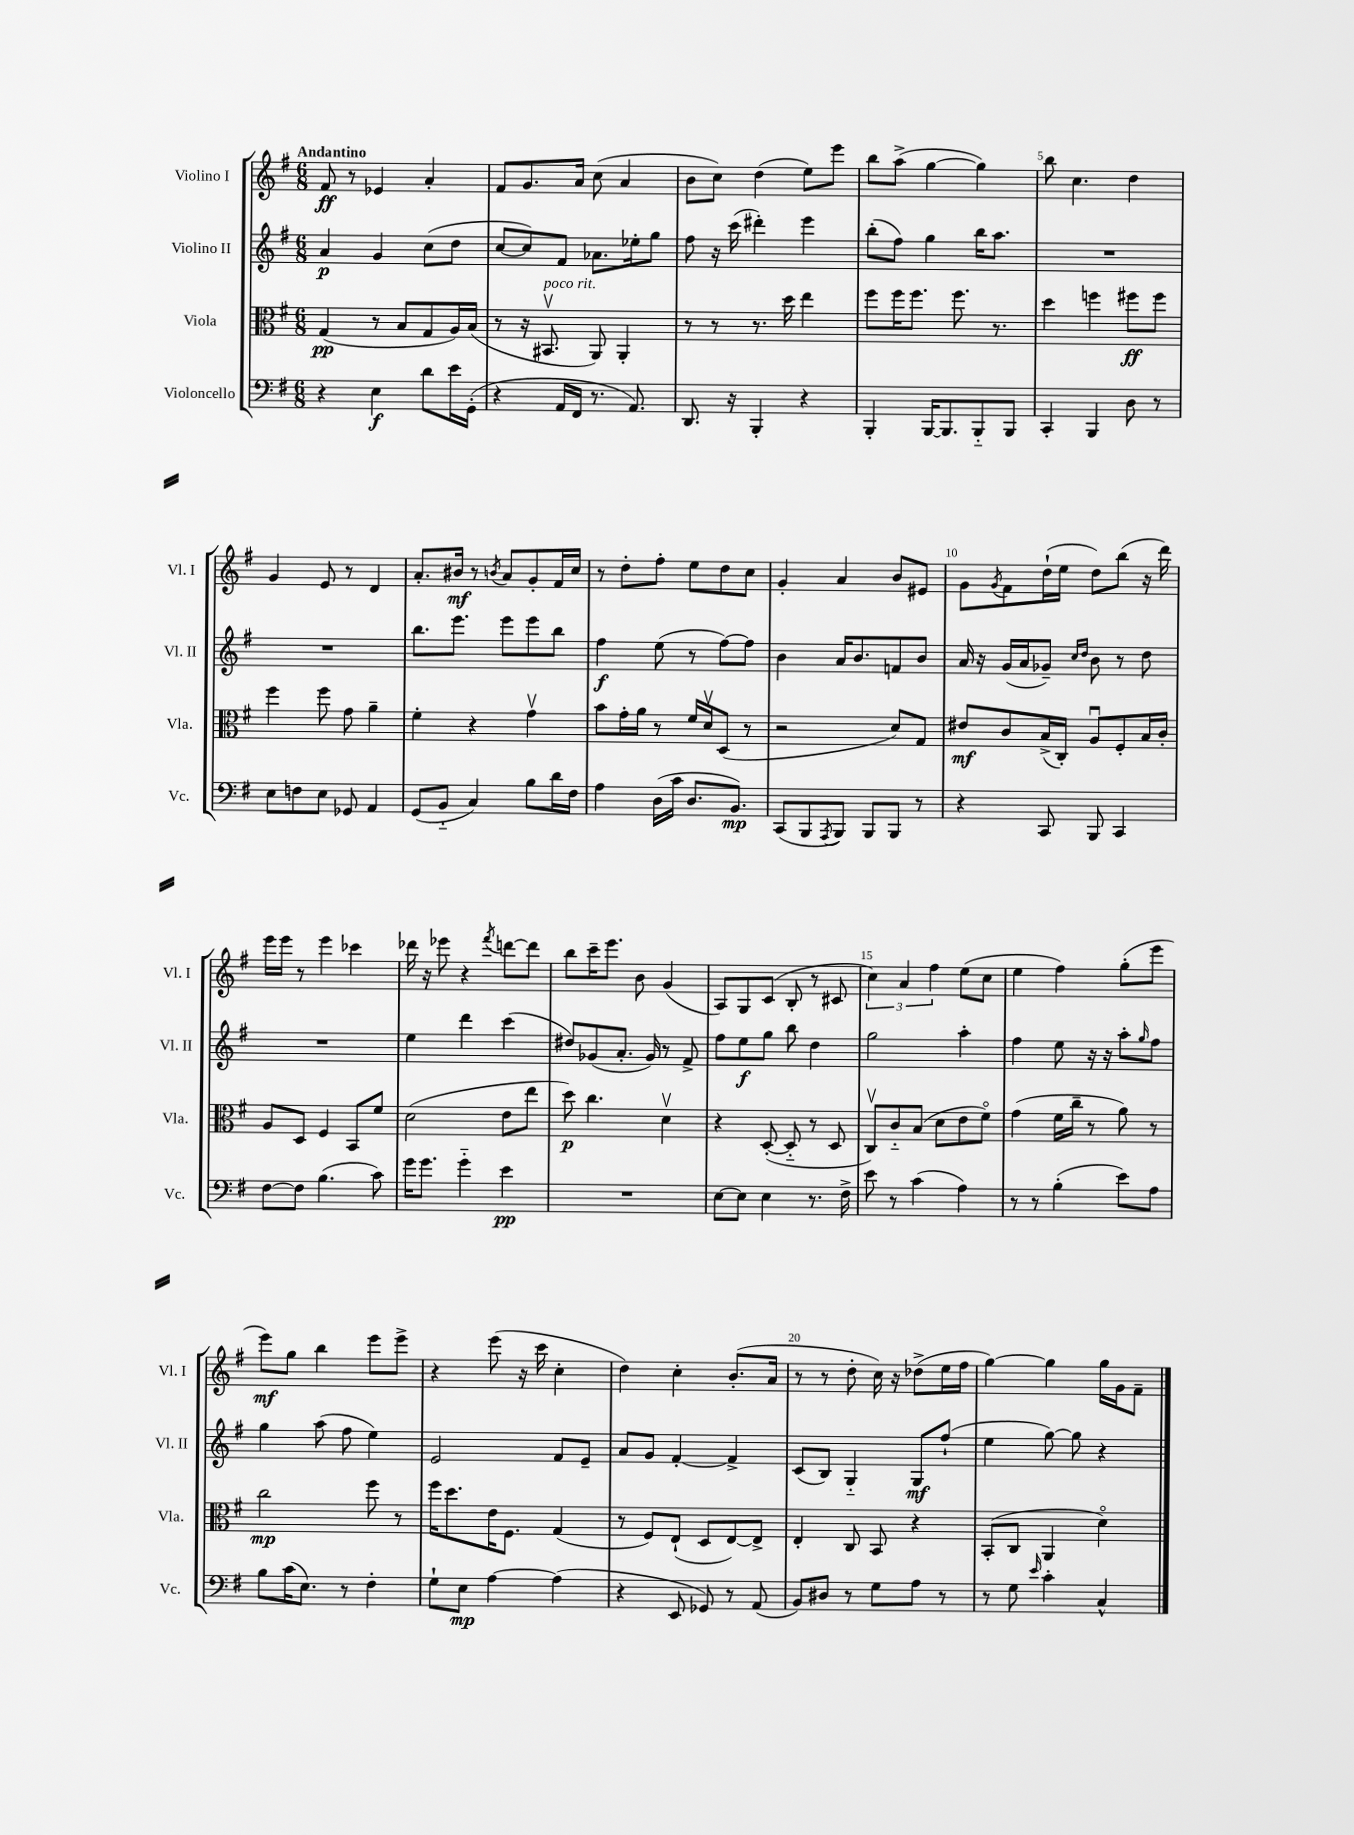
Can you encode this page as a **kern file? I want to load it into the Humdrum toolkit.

**kern	**kern	**kern	**kern
*staff4	*staff3	*staff2	*staff1
*clefF4	*clefC3	*clefG2	*clefG2
*k[f#]	*k[f#]	*k[f#]	*k[f#]
*M6/8	*M6/8	*M6/8	*M6/8
4r	(4G	4a	8f#
.	.	.	8r
4E	8r	4g	4e-
.	8B	.	.
8d	8G	(8cc	4a'
16e	16A)	8dd	.
(16GG'	(16B	.	.
=	=	=	=
4r	8r	[8cc	8f#
.	16r	8cc])	8.g
.	8.BB#v	.	.
16AA	.	8f#	.
16FF#	.	.	16a
8.r	8AA)	8.a-	(8cc
.	4AA'	.	4a
8.AA)	.	16ee-'	.
.	.	8gg	.
=	=	=	=
8.DD	8r	8ff#	8b
.	8r	16r	8cc)
16r	.	(16ccc	.
4BBB'	8.r	4ddd#')	(4dd
.	16dd	.	.
4r	4ee	4eee	8ee)
.	.	.	8eee
=	=	=	=
4BBB'	8ff#	(8bb'	8bb
.	16ff#	8ff#)	(8aa^
.	8.ff#	.	.
[16BBB	.	4gg	[4gg
8.BBB]	.	.	.
.	8.ff#	.	.
8BBB'~	.	16bb	4gg])
.	8.r	8.aa	.
8BBB	.	.	.
=	=	=	=
4CC'	4dd	2.r	8bb
.	.	.	4.cc
4BBB	4ff	.	.
8D	8ff#	.	4dd
8r	8ff#	.	.
=	=	=	=
8E	4ff#	2.r	4g
8F	.	.	.
8E	8ff#	.	8e
8GG-	8g	.	8r
4AA	4a~	.	4d
=	=	=	=
(8GG	4f#'	8.bb	8.a'
8BB'~	.	.	.
.	.	8.eee	16b#
4C)	4r	.	8r
.	.	.	8qb
.	.	8eee	8a
8B	4gv	8eee	8g'
16d	.	8bb	16f#
16F#	.	.	16cc
=	=	=	=
4A	8b	4ff#	8r
.	16g'	.	8dd'
.	16a	.	.
(16D	8r	(8ee	8ff#'
16c	.	.	.
8.D	16f#	8r	8ee
.	16dv	.	.
.	(8D	[8ff#)	8dd
8.BB)	.	.	.
.	8r	8ff#]	8cc
=	=	=	=
(8CC	2r	4b	4g'
8BBB	.	.	.
8qAAA	.	.	.
8BBB)	.	16a	4a
.	.	8.b	.
8BBB	.	.	.
8BBB	8d)	8f	8b
8r	8G	8b	8e#
=	=	=	=
4r	8e#	16a	8g
.	.	16r	.
.	.	.	8qg
.	8c	(16g	8f#
.	.	16a	.
8CC	(16B^	8g-~)	(16dd`
.	16C')	.	16ee
.	.	16qqcc	.
.	.	16qqdd	.
8BBB	8Au	8b	8dd)
4CC	8F#'	8r	(8bb
.	16B	8dd	16r
.	16c'	.	16ddd)
=	=	=	=
[8F#	8A	2.r	16eee
.	.	.	16eee
8F#]	8D	.	8r
(4.B	4F#	.	4eee
.	8BB	.	4ccc-
8c)	8f#	.	.
=	=	=	=
16g	(2d	4ee	16ddd-
8.g	.	.	16r
.	.	.	8eee-
4g'~	.	4ddd	4r
.	.	.	8qfff#
4e	8e	(4ccc	[8ddd
.	8ee	.	8ddd]
=	=	=	=
2.r	8dd)	8dd#)	8bb
.	4.cc	(8g-	16ccc~
.	.	.	8.eee
.	.	8.a'	.
.	.	.	8b
.	.	16g-)	.
.	4dv	8r	(4g
.	.	8f#^	.
=	=	=	=
[8E	4r	8ff#	8A)
8E]	.	8ee	8G
4E	([8D'	8gg	(8c
.	8D'~]	8bb	8B'
8.r	8r	4dd	8r
.	8D	.	8c#
16F#^	.	.	.
=	=	=	=
8e	8Cv)	2gg	6cc)
8r	8c'~	.	.
.	.	.	6a
(4c	(8B	.	.
.	.	.	6ff#
.	8d	.	.
4A)	8e	4aa'	(8ee
.	8f#o)	.	8cc
=	=	=	=
8r	(4g	4ff#	4ee
8r	.	.	.
(4B'	16f#	8ee	4ff#)
.	16cc~	.	.
.	8r	16r	.
.	.	16r	.
8e)	8a)	8aa'	(8gg'
.	.	16qqgg	.
8A	8r	8ff#	8eee
=	=	=	=
8B	2cc	4gg	8eee)
(16c	.	.	8gg
8.E)	.	.	.
.	.	(8aa	4bb
8r	.	8ff#	.
4F#'	8ff#	4ee)	8eee
.	8r	.	8eee^
=	=	=	=
8G`	16ff#	2e	4r
.	8.dd	.	.
8E	.	.	.
[4A	16e	.	(8eee
.	8.F#	.	.
.	.	.	16r
.	.	.	16ccc
(4A]	(4G	8f#	4cc'
.	.	8e~	.
=	=	=	=
4r	8r	8a	4dd)
.	8F#)	8g	.
8EE	(8E`	[4f#'	4cc'
8GG-)	8D	.	.
8r	[8E)	4f#^]	(8.b'
(8AA	8E^]	.	.
.	.	.	16a
=	=	=	=
8BB)	4E'	(8c	8r
8D#	.	8B)	8r
8r	8C	4G'~	8dd'
8G	8BB	.	16cc)
.	.	.	16r
8A	4r	8G	(8dd-^
8r	.	(8ff#`	16ee
.	.	.	16ff#
=	=	=	=
8r	(8BB'	4ee	[4gg)
8G	8C	.	.
16qqe	.	.	.
4c'	4AA	[8gg)	4gg]
.	.	8gg]	.
4C^^	4do)	4r	16gg
.	.	.	16g
.	.	.	8f#~
==	==	==	==
*-	*-	*-	*-
